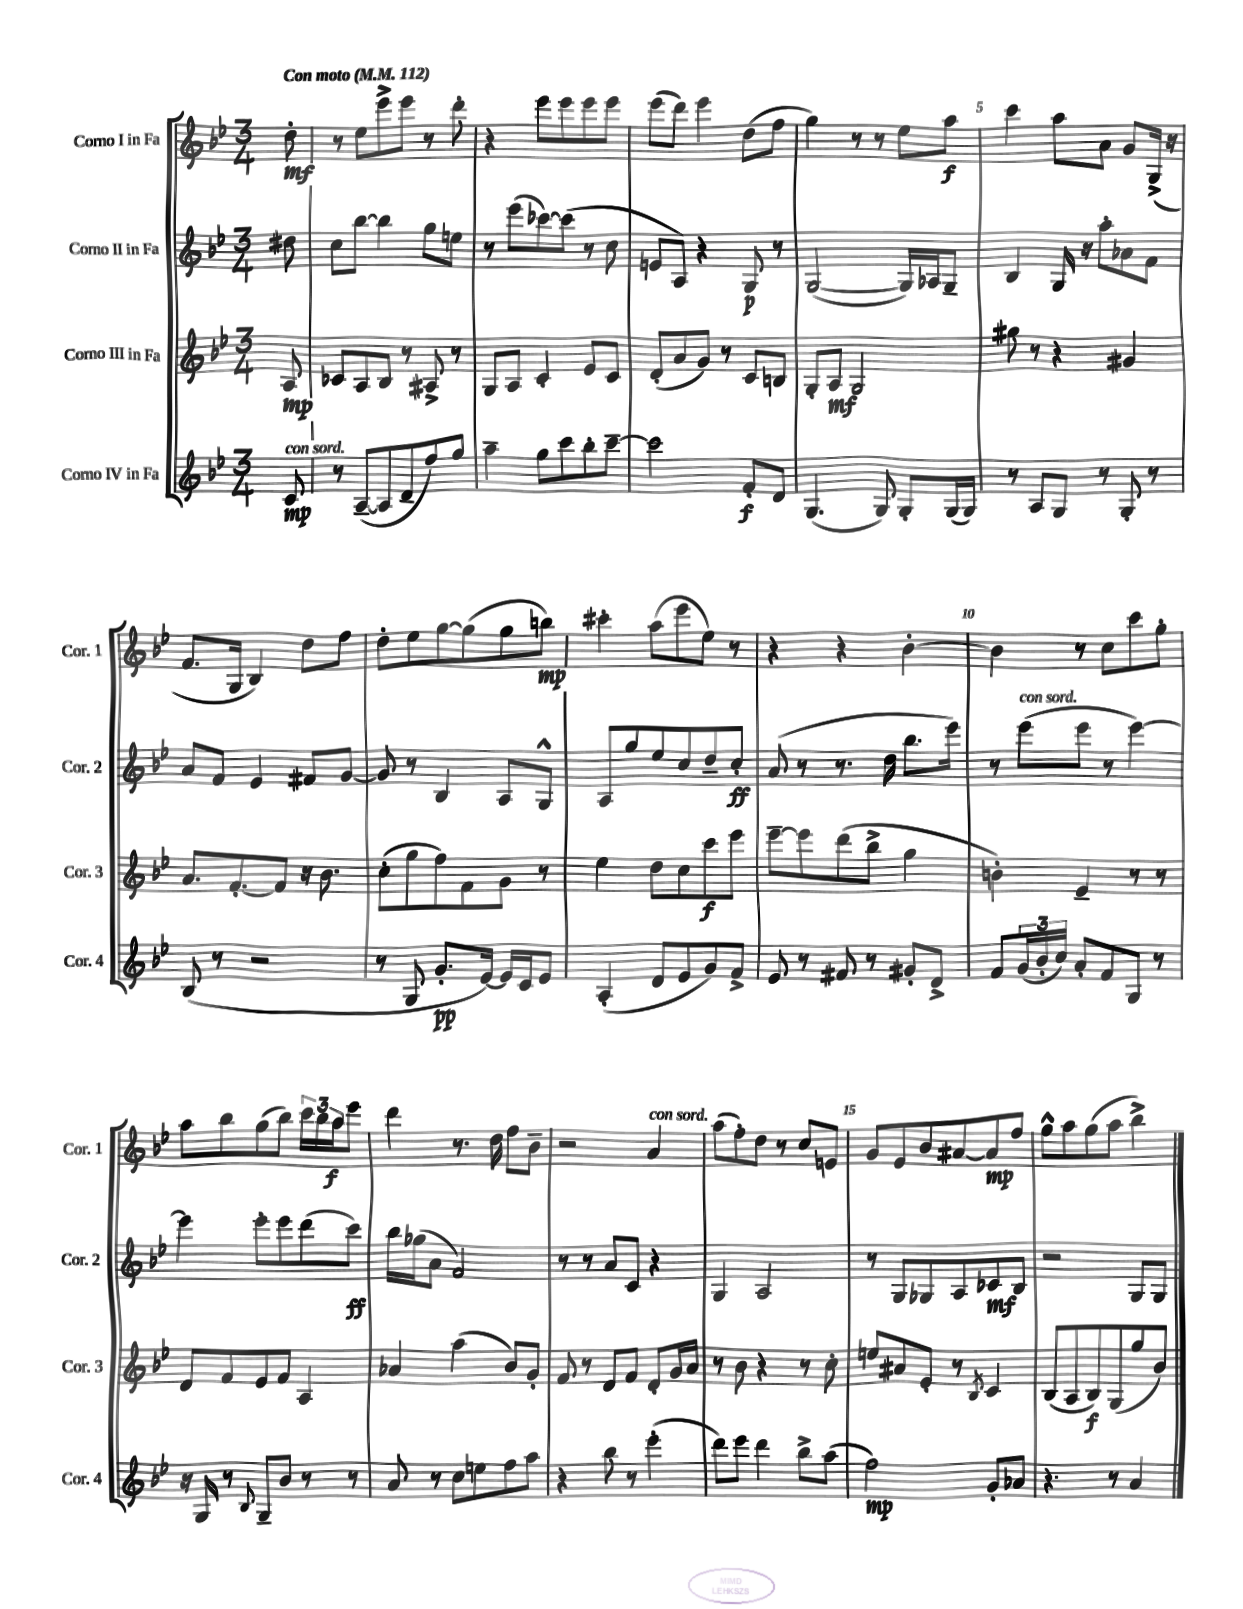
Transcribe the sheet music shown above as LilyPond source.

<<
\new StaffGroup <<
\new Staff = "s0" \with { instrumentName = "Corno I in Fa" shortInstrumentName = "Cor. 1" } {
    \clef treble \key bes \major \numericTimeSignature \time 3/4 \partial 8 \tempo "Con moto" 4 = 112
    d''8-.\mf |
    r8 ees''8 ees'''8-> ees'''8 r8 d'''8-. |
    r4 ees'''8 ees'''8 ees'''8 ees'''8 |
    ees'''8( d'''8) ees'''4 d''8( f''8 |
    g''4) r8 r8 ees''8 a''8\f |
    c'''4 a''8 a'8 g'8 g16->( r16 |
    f'8. g16 bes4) d''8 f''8 |
    d''8-. ees''8 g''8~ g''8( g''8 b''8\mp) |
    cis'''4-. a''8( ees'''8 ees''8) r8 |
    r4 r4 bes'4~-. |
    bes'4 r8 c''8 c'''8 g''8-. |
    a''8 bes''8 g''8( bes''8) \tuplet 3/2 { c'''16 bes''16 a''16\f } ees'''8 |
    d'''4 r8. d''16 f''8 bes'8-- |
    r2 a'4^\markup { \italic "con sord." } |
    a''8( f''8-.) d''8 r8 c''8 e'8 |
    g'8 ees'8 bes'8 ais'8~ ais'8\mp f''8 |
    g''8-^ a''8 g''8( a''8 bes''4->) \bar "|." |
}
\new Staff = "s1" \with { instrumentName = "Corno II in Fa" shortInstrumentName = "Cor. 2" } {
    \clef treble \key bes \major \numericTimeSignature \time 3/4 \partial 8
    dis''8 |
    c''8 bes''8~ bes''4 g''8 e''8 |
    r8 ees'''8( ces'''8~) ces'''8( r8 c''8 |
    e'8 a8) r4 g8\p r8 |
    g2~( g16) aes16 g8-- |
    bes4 g16 r16 a''8-. aes'8 f'8 |
    a'8 f'8 ees'4 fis'8 g'8~ |
    g'8 r8 bes4 a8 g8-^ |
    a8 g''8 ees''8 c''8 d''8-- c''8-.\ff |
    a'8( r8 r8. d''16 bes''8. ees'''16) |
    r8 ees'''8^\markup { \italic "con sord." }( ees'''8 r8 ees'''4~) |
    ees'''4 ees'''8-. ees'''8 d'''8( c'''8\ff) |
    bes''16 ges''16( a'8 f'2) |
    r8 r8 a'8 c'8 r4 |
    g4 a2 |
    r8 g8 ges8 a8 ces'8\mf bes8 |
    r2 g8 g8 \bar "|." |
}
\new Staff = "s2" \with { instrumentName = "Corno III in Fa" shortInstrumentName = "Cor. 3" } {
    \clef treble \key bes \major \numericTimeSignature \time 3/4 \partial 8
    a8\mp |
    ces'8 a8 bes8 r8 ais8-> r8 |
    g8 a8 c'4-. ees'8 c'8 |
    d'8-.( a'8 g'8) r8 c'8 b8 |
    g8-. a8\mf g2 |
    gis''8 r8 r4 gis'4 |
    a'8. f'8.~-. f'8 r16 bes'8. |
    c''8-.( g''8 f''8) f'8 g'8 r8 |
    ees''4 d''8 c''8 c'''8\f ees'''8 |
    ees'''8~-- ees'''8 d'''8( bes''8-> g''4 |
    b'4-.) ees'4-- r8 r8 |
    d'8 f'8 ees'8 f'8 a4 |
    aes'4 a''4( bes'8) g'8-. |
    f'8 r8 d'8 f'8 d'8-. g'16 a'16 |
    r8 bes'8 r4 r8 c''8-. |
    e''8 ais'8 ees'8-. r8 \acciaccatura { bes8 } c'4 |
    bes8( a8 bes8\f) g8( g''8 bes'8) \bar "|." |
}
\new Staff = "s3" \with { instrumentName = "Corno IV in Fa" shortInstrumentName = "Cor. 4" } {
    \clef treble \key bes \major \numericTimeSignature \time 3/4 \partial 8
    c'8\mp^\markup { \italic "con sord." } |
    r8 a8~--( a8 d'8-- f''8) g''8 |
    a''4-- g''8 c'''8 bes''8-. c'''8~-- |
    c'''2 f'8-.\f d'8 |
    g4.( g8) g8-. g16( g16) |
    r8 a8 g8 r8 g8-. r8 |
    bes8( r8 r2 |
    r8 g8 g'8.-.\pp ees'16~) ees'16 c'16 ees'8 |
    a4-.( d'8 ees'8 g'8) f'8-> |
    ees'8 r8 fis'8 r8 gis'8-. d'8-> |
    f'8 \tuplet 3/2 { g'16( bes'16-. c''16) } a'8-. f'8 g8 r8 |
    r16 g16 r8 \appoggiatura { bes8 } g8-- bes'8 r8 r8 |
    a'8 r8 c''8 e''8 f''8 a''8 |
    r4 bes''8 r8 ees'''4-.( |
    d'''8) ees'''8 d'''4 bes''8-> a''8( |
    f''2\mp) g'8-. aes'8 |
    r4. r8 a'4 \bar "|." |
}
>>
>>
\layout { \context { \Score \override BarNumber.break-visibility = ##(#f #t #t) barNumberVisibility = #(every-nth-bar-number-visible 5) } }
